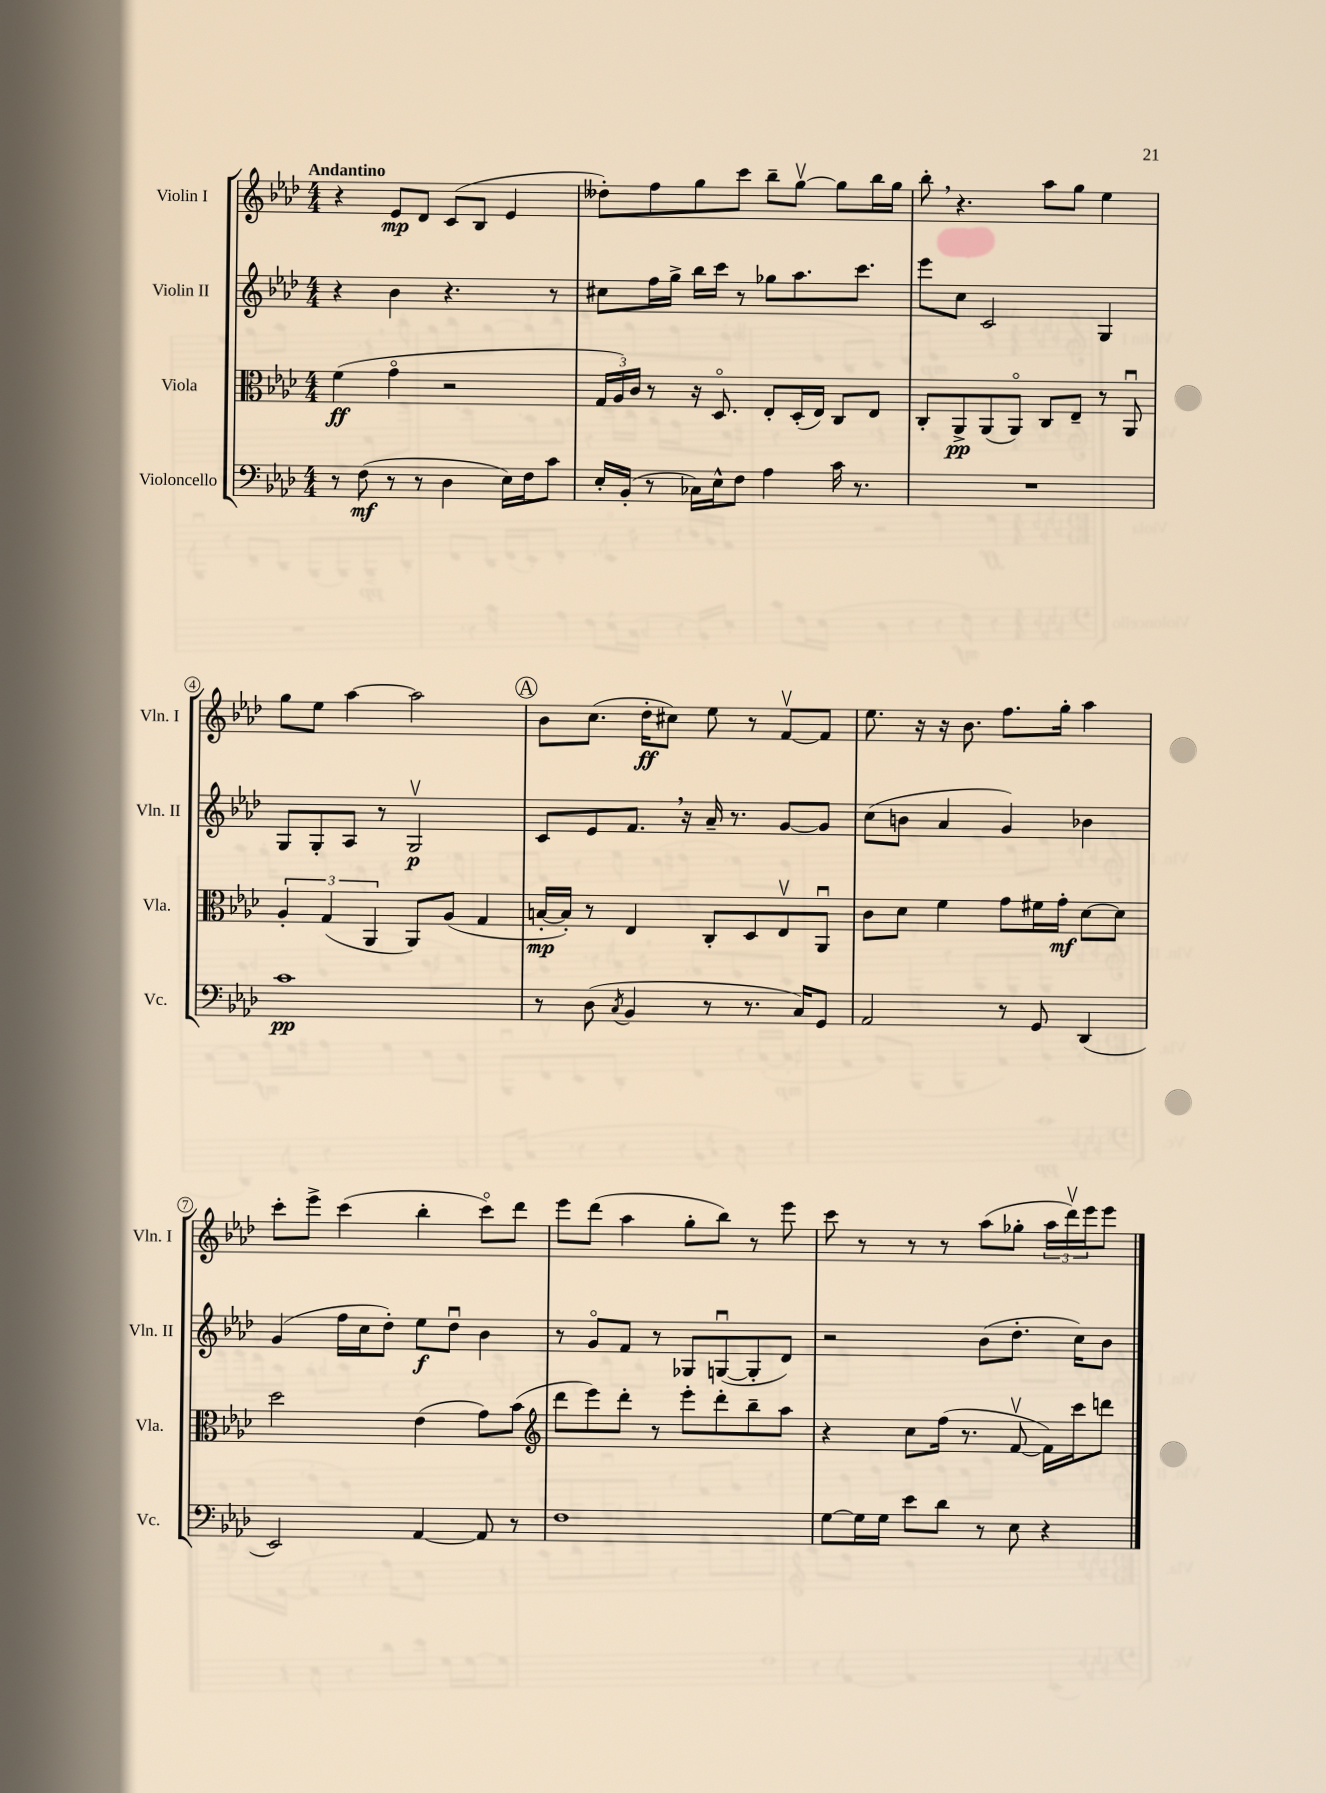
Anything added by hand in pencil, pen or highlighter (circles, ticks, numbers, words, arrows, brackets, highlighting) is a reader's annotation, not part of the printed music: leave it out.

**kern	**dynam	**kern	**dynam	**kern	**dynam	**kern	**dynam
*part4	*part4	*part3	*part3	*part2	*part2	*part1	*part1
*staff4	*staff4	*staff3	*staff3	*staff2	*staff2	*staff1	*staff1
*I"Violoncello	*	*I"Viola	*	*I"Violin II	*	*I"Violin I	*
*I'Vc.	*	*I'Vla.	*	*I'Vln. II	*	*I'Vln. I	*
*clefF4	*	*clefC3	*	*clefG2	*	*clefG2	*
*k[b-e-a-d-]	*	*k[b-e-a-d-]	*	*k[b-e-a-d-]	*	*k[b-e-a-d-]	*
*M4/4	*	*M4/4	*	*M4/4	*	*M4/4	*
=1	=1	=1	=1	=1	=1	=1	=1
!	!	!	!	!	!	!LO:TX:a:B:t=Andantino	!
8r	.	(4f\	ff	4r	.	4r	.
(8F\	mf	.	.	.	.	.	.
8r	.	4g\	.	4b-\	.	8e-/L	mp
8r	.	.	.	.	.	8d-/J	.
4D-\	.	2r	.	4.r	.	(8c/L	.
.	.	.	.	.	.	8B-/J	.
16E-\LL)	.	.	.	.	.	4e-/	.
16F\J	.	.	.	.	.	.	.
8c\J	.	.	.	8r	.	.	.
=2	=2	=2	=2	=2	=2	=2	=2
16E-'/LL	.	24G/LL	.	8cc#X\L	.	8dd--X'\L)	.
.	.	24A-/)	.	.	.	.	.
(16BB-'/JJ	.	.	.	.	.	.	.
.	.	24c/JJ	.	.	.	.	.
8r	.	8r	.	16ff\L	.	8ff\	.
.	.	.	.	16gg^\JJ	.	.	.
16C-X\LL)	.	16r	.	16bb-\LL	.	8gg\	.
16E-^^\J	.	8.D-/	.	16ccc\JJ	.	.	.
8F\J	.	.	.	8r	.	8ccc\J	.
4A-\	.	8E-'/L	.	8gg-X\L	.	8bb-~\L	.
.	.	(16D-'/L	.	8.aa-\	.	[8ggv\J	.
.	.	16E-/JJ)	.	.	.	.	.
16c\	.	8C/L	.	.	.	8gg\L]	.
8.r	.	.	.	8.ccc\J	.	.	.
.	.	8E-/J	.	.	.	16bb-\L	.
.	.	.	.	.	.	16gg\JJ	.
=3	=3	=3	=3	=3	=3	=3	=3
1r	.	8C'/L	.	8eee-\L	.	8bb-',\	.
.	.	8AA-^/	pp	8cc\J	.	4.r	.
.	.	(8AA-/	.	2c/	.	.	.
.	.	8AA-/J)	.	.	.	.	.
.	.	8C/L	.	.	.	8aa-\L	.
.	.	8E-~/J	.	.	.	8gg\J	.
.	.	8r	.	4G/	.	4ee-\	.
.	.	8AA-u/	.	.	.	.	.
!!LO:LB:g=z
=4	=4	=4	=4	=4	=4	=4	=4
1c	pp	6A-'/	.	8G/L	.	8gg\L	.
.	.	.	.	8G'/	.	8ee-\J	.
.	.	(6G/	.	.	.	.	.
.	.	.	.	8A-/J	.	[4aa-\	.
.	.	6AA-/	.	.	.	.	.
.	.	.	.	8r	.	.	.
.	.	8AA-/L)	.	2Gv/	p	2aa-\]	.
.	.	(8A-/J	.	.	.	.	.
.	.	4G/	.	.	.	.	.
!!LO:REH:place=s1:t=A
=5	=5	=5	=5	=5	=5	=5	=5
8r	.	[16Bn'/LL	mp	8c/L	.	8b-\L	.
.	.	16B'/JJ])	.	.	.	.	.
(8D-\	.	8r	.	8e-/	.	(8.cc\J	.
8qC/	.	.	.	.	.	.	.
4BB-/	.	4E-/	.	8.f,/J	.	.	.
.	.	.	.	.	.	16dd-'\KL	ff
.	.	.	.	.	.	8cc#X\J)	.
.	.	.	.	16r	.	.	.
8r	.	8C'/L	.	16a-~/	.	8ee-\	.
.	.	.	.	8.r	.	.	.
8.r	.	8D-/	.	.	.	8r	.
.	.	8E-v/	.	[8g/L	.	[8fv/L	.
16C/KL)	.	.	.	.	.	.	.
8GG/J	.	8AA-u/J	.	8g/J]	.	8f/J]	.
=6	=6	=6	=6	=6	=6	=6	=6
2AA-/	.	8c\L	.	(8cc\L	.	8.ee-\	.
.	.	8d-\J	.	8bn\J	.	.	.
.	.	.	.	.	.	16r	.
.	.	4f\	.	4a-/	.	16r	.
.	.	.	.	.	.	8.b-\	.
8r	.	8g\L	.	4g/)	.	8.ff\L	.
8GG/	.	16f#X\L	.	.	.	.	.
.	.	16g'\JJ	mf	.	.	16gg'\Jk	.
(4DD-/	.	[8d-\L	.	4b-X\	.	4aa-\	.
.	.	8d-\J]	.	.	.	.	.
!!LO:LB:g=z
=7	=7	=7	=7	=7	=7	=7	=7
2EE-/)	.	2dd-\	.	(4g/	.	8ccc'\L	.
.	.	.	.	.	.	8eee-^\J	.
.	.	.	.	16ff\LL	.	(4ccc\	.
.	.	.	.	16cc\J	.	.	.
.	.	.	.	8dd-'\J)	.	.	.
[4AA-/	.	(4e-\	.	8ee-\L	f	4bb-'\	.
.	.	.	.	8dd-u\J	.	.	.
8AA-/]	.	8g\L)	.	4b-\	.	8ccc\L)	.
8r	.	(8b-\J	.	.	.	8ddd-\J	.
=8	=8	=8	=8	=8	=8	=8	=8
*	*	*clefG2	*	*	*	*	*
1F	.	8ddd-\L	.	8r	.	8eee-\L	.
.	.	8eee-\)	.	8g/L	.	(8ddd-\J	.
.	.	8ddd-'\J	.	8f/J	.	4aa-\	.
.	.	8r	.	8r	.	.	.
.	.	8eee-'\L	.	8G-X/L	.	8gg'\L	.
.	.	8ddd-'\	.	([8Gnu/	.	8bb-\J)	.
.	.	8bb-~\	.	8G'/]	.	8r	.
.	.	8aa-\J	.	8d-/J)	.	8eee-\	.
=9	=9	=9	=9	=9	=9	=9	=9
[8G\L	.	4r	.	2r	.	8ccc\	.
16G\L]	.	.	.	.	.	8r	.
16G\JJ	.	.	.	.	.	.	.
8e-\L	.	8cc\L	.	.	.	8r	.
8d-\J	.	(16ff\Jk	.	.	.	8r	.
.	.	8.r	.	.	.	.	.
8r	.	.	.	(8b-\L	.	(8aa-\L	.
8E-\	.	[8fv/	.	8.dd-'\J	.	8gg-X'\J	.
4r	.	16f\LL])	.	.	.	24aa-\LL	.
.	.	.	.	.	.	24ddd-v\)	.
.	.	16ccc\J	.	16cc\KL)	.	.	.
.	.	.	.	.	.	24eee-\J	.
.	.	8dddn\J	.	8b-\J	.	8eee-\J	.
==	==	==	==	==	==	==	==
*-	*-	*-	*-	*-	*-	*-	*-
